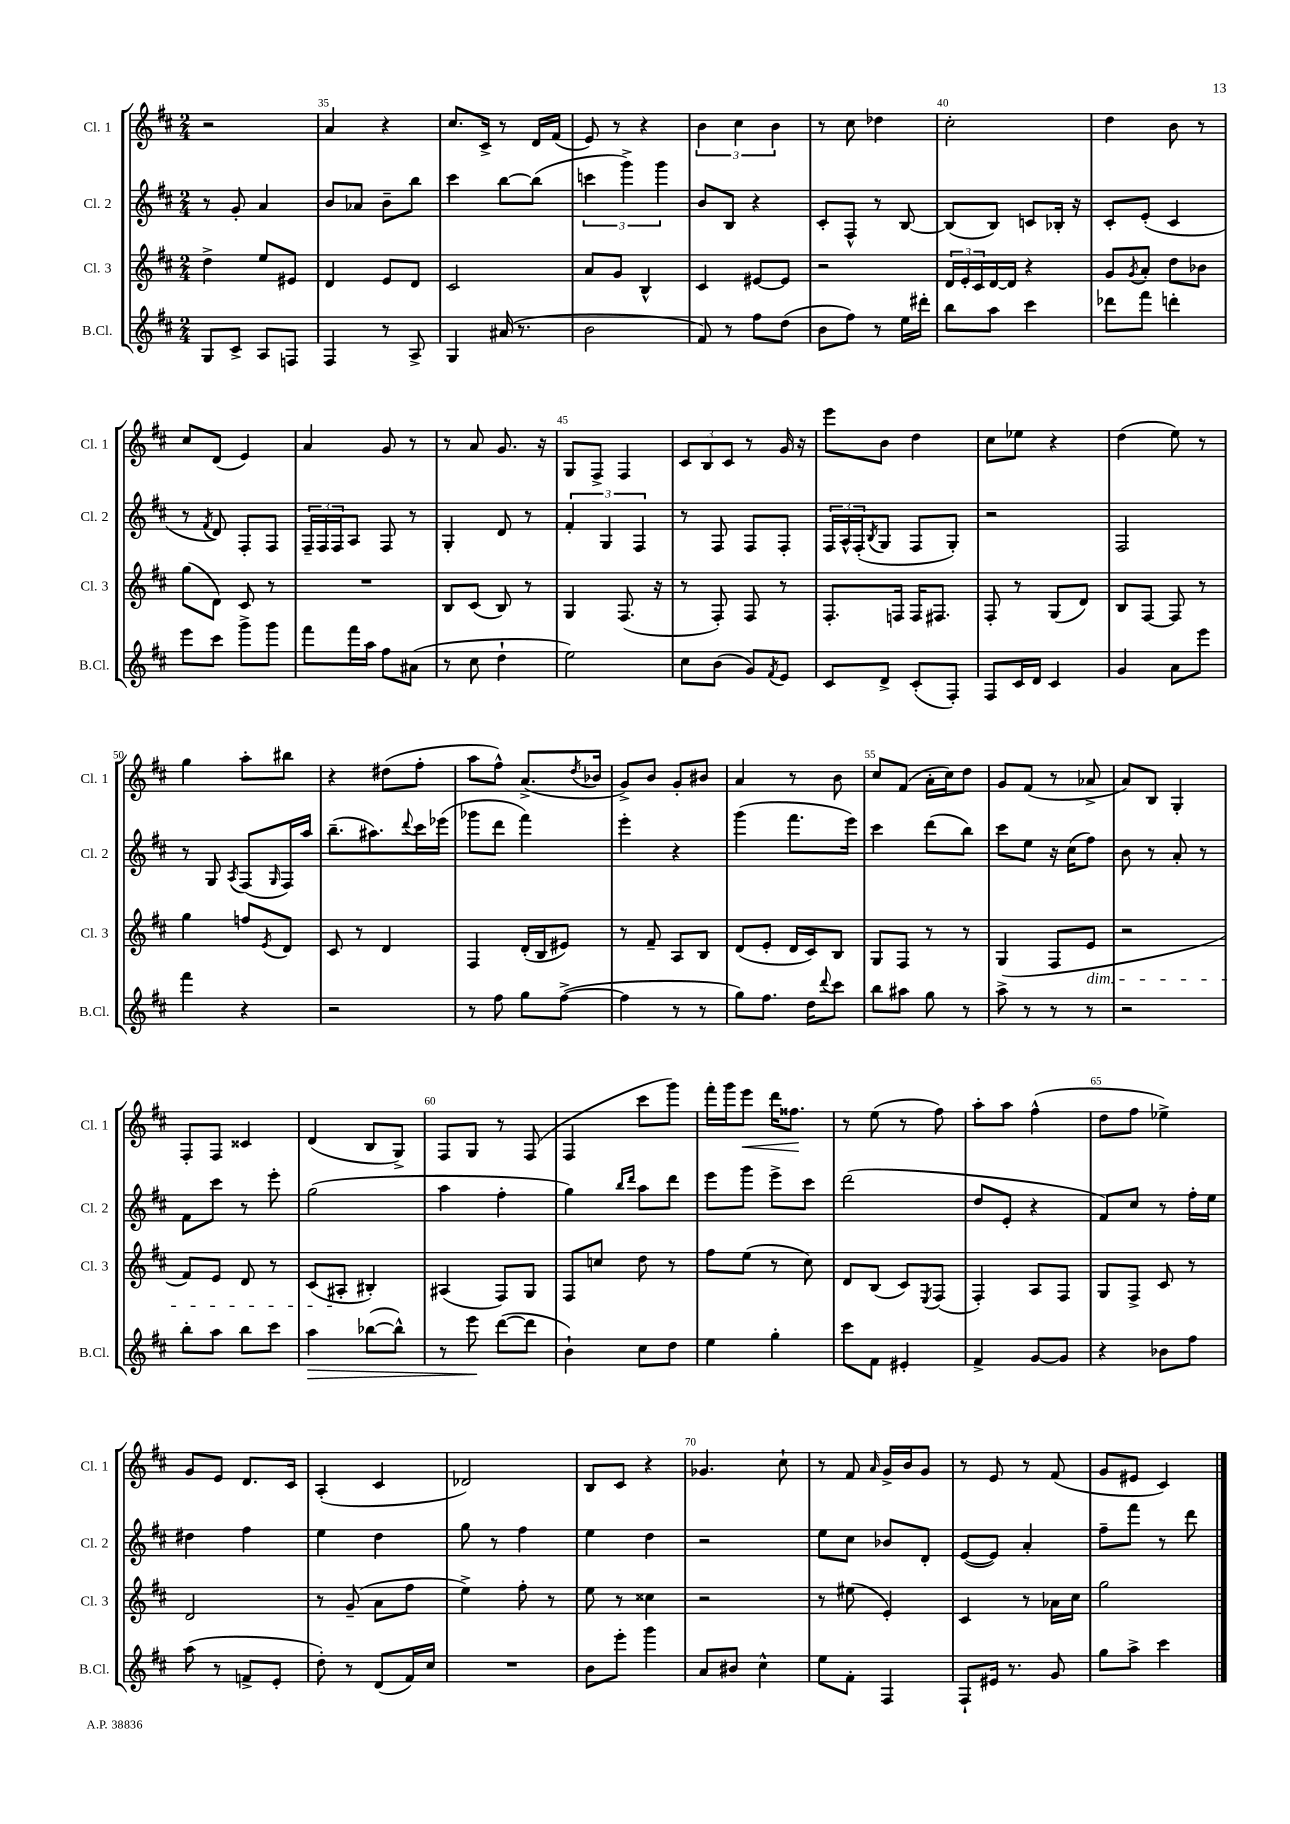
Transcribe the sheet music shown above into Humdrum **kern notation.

**kern	**kern	**kern	**kern
*staff4	*staff3	*staff2	*staff1
*clefG2	*clefG2	*clefG2	*clefG2
*k[f#c#]	*k[f#c#]	*k[f#c#]	*k[f#c#]
*M2/4	*M2/4	*M2/4	*M2/4
8G	4dd^	8r	2r
8c#^	.	8g'	.
8A	8ee	4a	.
8F	8e#	.	.
=	=	=	=
4F#	4d	8b	4a
.	.	8a-	.
8r	8e	8b~	4r
8A^	8d	8bb	.
=	=	=	=
4G	2c#	4ccc#	8.cc#
.	.	.	16c#^
(16a#	.	[8bb	8r
8.r	.	.	.
.	.	(8bb]	16d
.	.	.	(16f#
=	=	=	=
2b	8a	6ccc	8e)
.	8g	.	8r
.	.	6ggg^)	.
.	4B^^	.	4r
.	.	6ggg	.
=	=	=	=
8f#)	4c#	8b	6b
8r	.	8B	.
.	.	.	6cc#
8ff#	[8e#	4r	.
.	.	.	6b
(8dd	8e#]	.	.
=	=	=	=
8b	2r	8c#'	8r
8ff#)	.	8F#^^	8cc#
8r	.	8r	4dd-
16ee	.	[8B	.
16ddd#'	.	.	.
=	=	=	=
8bb	24d	(8B]	2cc#'
.	24e'	.	.
.	24c#	.	.
8aa	[16d	8B)	.
.	16d]	.	.
4ccc#	4r	8c	.
.	.	16B-'	.
.	.	16r	.
=	=	=	=
8ddd-	8g	8c#'	4dd
.	8qg	.	.
8fff#	8a'	(8e'	.
4ddd'	8dd	4c#	8b
.	8b-	.	8r
=	=	=	=
8eee	(8gg	8r	8cc#
.	.	8qf#	.
8ccc#	8d)	8d)	(8d
8ggg^	8c#	8F#'	4e)
8ggg	8r	8F#	.
=	=	=	=
8fff#	2r	24F#~	4a
.	.	24F#	.
.	.	24F#	.
16fff#	.	8A	.
16aa	.	.	.
8ff#	.	8F#	8g
(8a#	.	8r	8r
=	=	=	=
8r	8B	4G'	8r
8cc#	(8c#	.	8a
4dd`	8B)	8d	8.g
.	8r	8r	.
.	.	.	16r
=	=	=	=
2ee)	4G	6f#'	8G
.	.	.	8F#^
.	.	6G	.
.	(8.F#	.	4F#
.	.	6F#	.
.	16r	.	.
=	=	=	=
8cc#	8r	8r	12c#
.	.	.	12B
(8b	8F#')	8F#	.
.	.	.	12c#
8g)	8F#	8F#	8r
8qf#	.	.	.
8e	8r	8F#'	16g
.	.	.	16r
=	=	=	=
8c#	8.F#'	24F#	8eee
.	.	24A^^	.
.	.	(24F#'	.
.	.	8qB	.
8d^	.	8G	8b
.	16F	.	.
(8c#'	16F	8F#	4dd
.	8.F#	.	.
8F#')	.	8G')	.
=	=	=	=
8F#	8F#'	2r	8cc#
16c#	8r	.	8ee-
16d	.	.	.
4c#	(8G	.	4r
.	8d)	.	.
=	=	=	=
4g	8B	2F#	(4dd
.	[8F#	.	.
8a	8F#]	.	8ee)
8eee	8r	.	8r
=	=	=	=
4fff#	4gg	8r	4gg
.	.	8G	.
.	.	8qA	.
4r	8ff	(8F#	8aa'
.	8qe	16qqG	.
.	8d	16F#)	8bb#
.	.	16aa	.
=	=	=	=
2r	8c#	(8.bb~	4r
.	8r	.	.
.	.	8.aa#)	.
.	4d	.	(8dd#
.	.	8qqddd	.
.	.	16ccc#	8ff#'
.	.	(16eee-	.
=	=	=	=
8r	4F#	8ggg-	8aa
8ff#	.	8ddd	8ff#^^)
8gg	(16d'	4fff#)	(8.a^
.	16B	.	.
([8ff#^	8e#)	.	.
.	.	.	8qdd
.	.	.	16b-
=	=	=	=
4ff#]	8r	4eee'	8g^)
.	8f#~	.	8b
8r	8A	4r	8g'
8r	8B	.	8b#
=	=	=	=
8gg)	(8d	(4ggg	4a
8.ff#	8e'	.	.
.	16d	8.fff#	8r
16dd	16c#)	.	.
8qqddd	.	.	.
8ccc#	8B	.	8b
.	.	16eee)	.
=	=	=	=
8bb	8G	4ccc#	8cc#
8aa#	8F#	.	(8f#
8gg	8r	(8ddd	16a'
.	.	.	16cc#)
8r	8r	8bb)	8dd
=	=	=	=
8aa^	(4G	8ccc#	8g
8r	.	8ee	(8f#
8r	8F#	16r	8r
.	.	(16cc#	.
8r	8e	8ff#)	8a-^
=	=	=	=
2r	2r	8b	8a)
.	.	8r	8B
.	.	8a'	4G'
.	.	8r	.
=	=	=	=
8bb'	8f#)	8f#	8F#'
8aa	8e	8ccc#	8F#
8bb	8d	8r	4c##
8ccc#	8r	8eee'	.
=	=	=	=
4aa	(8c#	(2gg	(4d
.	8A#'	.	.
([8bb-	4B#')	.	8B
8bb-^^])	.	.	8G^)
=	=	=	=
8r	(4A#	4aa	8F#
8eee	.	.	8G
([8ddd	8F#)	4ff#'	8r
8ddd]	8G	.	(8F#
=	=	=	=
4b`)	8F#	4gg)	4F#
.	8cc	.	.
.	.	16qqbb	.
.	.	16qqddd	.
8cc#	8dd	8aa	8ccc#
8dd	8r	8ddd	8ggg)
=	=	=	=
4ee	8ff#	8eee	16fff#'
.	.	.	16ggg
.	(8ee	8ggg	8eee
4gg'	8r	8eee^	16ddd
.	.	.	8.ff##
.	8cc#)	8ccc#	.
=	=	=	=
8ccc#	8d	(2ddd	8r
8f#	(8B	.	(8ee
4e#'	8c#)	.	8r
.	8qE	.	.
.	(8F#	.	8ff#)
=	=	=	=
4f#^	4F#')	8dd	8aa'
.	.	8e'	8aa
[8g	8A	4r	(4ff#^^
8g]	8F#	.	.
=	=	=	=
4r	8G	8f#)	8dd
.	8F#^	8cc#	8ff#
8b-	8c#	8r	4ee-^)
8ff#	8r	16ff#'	.
.	.	16ee	.
=	=	=	=
(8aa	2d	4dd#	8g
8r	.	.	8e
8f^	.	4ff#	8.d
8e'	.	.	.
.	.	.	16c#
=	=	=	=
8dd')	8r	4ee	(4A'
8r	(8g~	.	.
(8d	8a	4dd	4c#
16f#)	8ff#	.	.
16cc#	.	.	.
=	=	=	=
2r	4ee^)	8gg	2d-)
.	.	8r	.
.	8ff#'	4ff#	.
.	8r	.	.
=	=	=	=
8b	8ee	4ee	8B
8eee'	8r	.	8c#
4ggg	4cc##	4dd	4r
=	=	=	=
8a	2r	2r	4.g-
8b#	.	.	.
4cc#^^	.	.	.
.	.	.	8cc#`
=	=	=	=
8ee	8r	8ee	8r
8f#'	(8ee#	8cc#	8f#
.	.	.	16qqa
4F#	4e')	8b-	16g^
.	.	.	16b
.	.	8d'	8g
=	=	=	=
8F#`	4c#	([8e	8r
16e#	.	8e])	8e
8.r	.	.	.
.	8r	4a'	8r
8g	16a-	.	(8f#
.	16cc#	.	.
=	=	=	=
8gg	2gg	8ff#~	8g
8aa^	.	8fff#	8e#
4ccc#	.	8r	4c#)
.	.	8ddd	.
==	==	==	==
*-	*-	*-	*-
